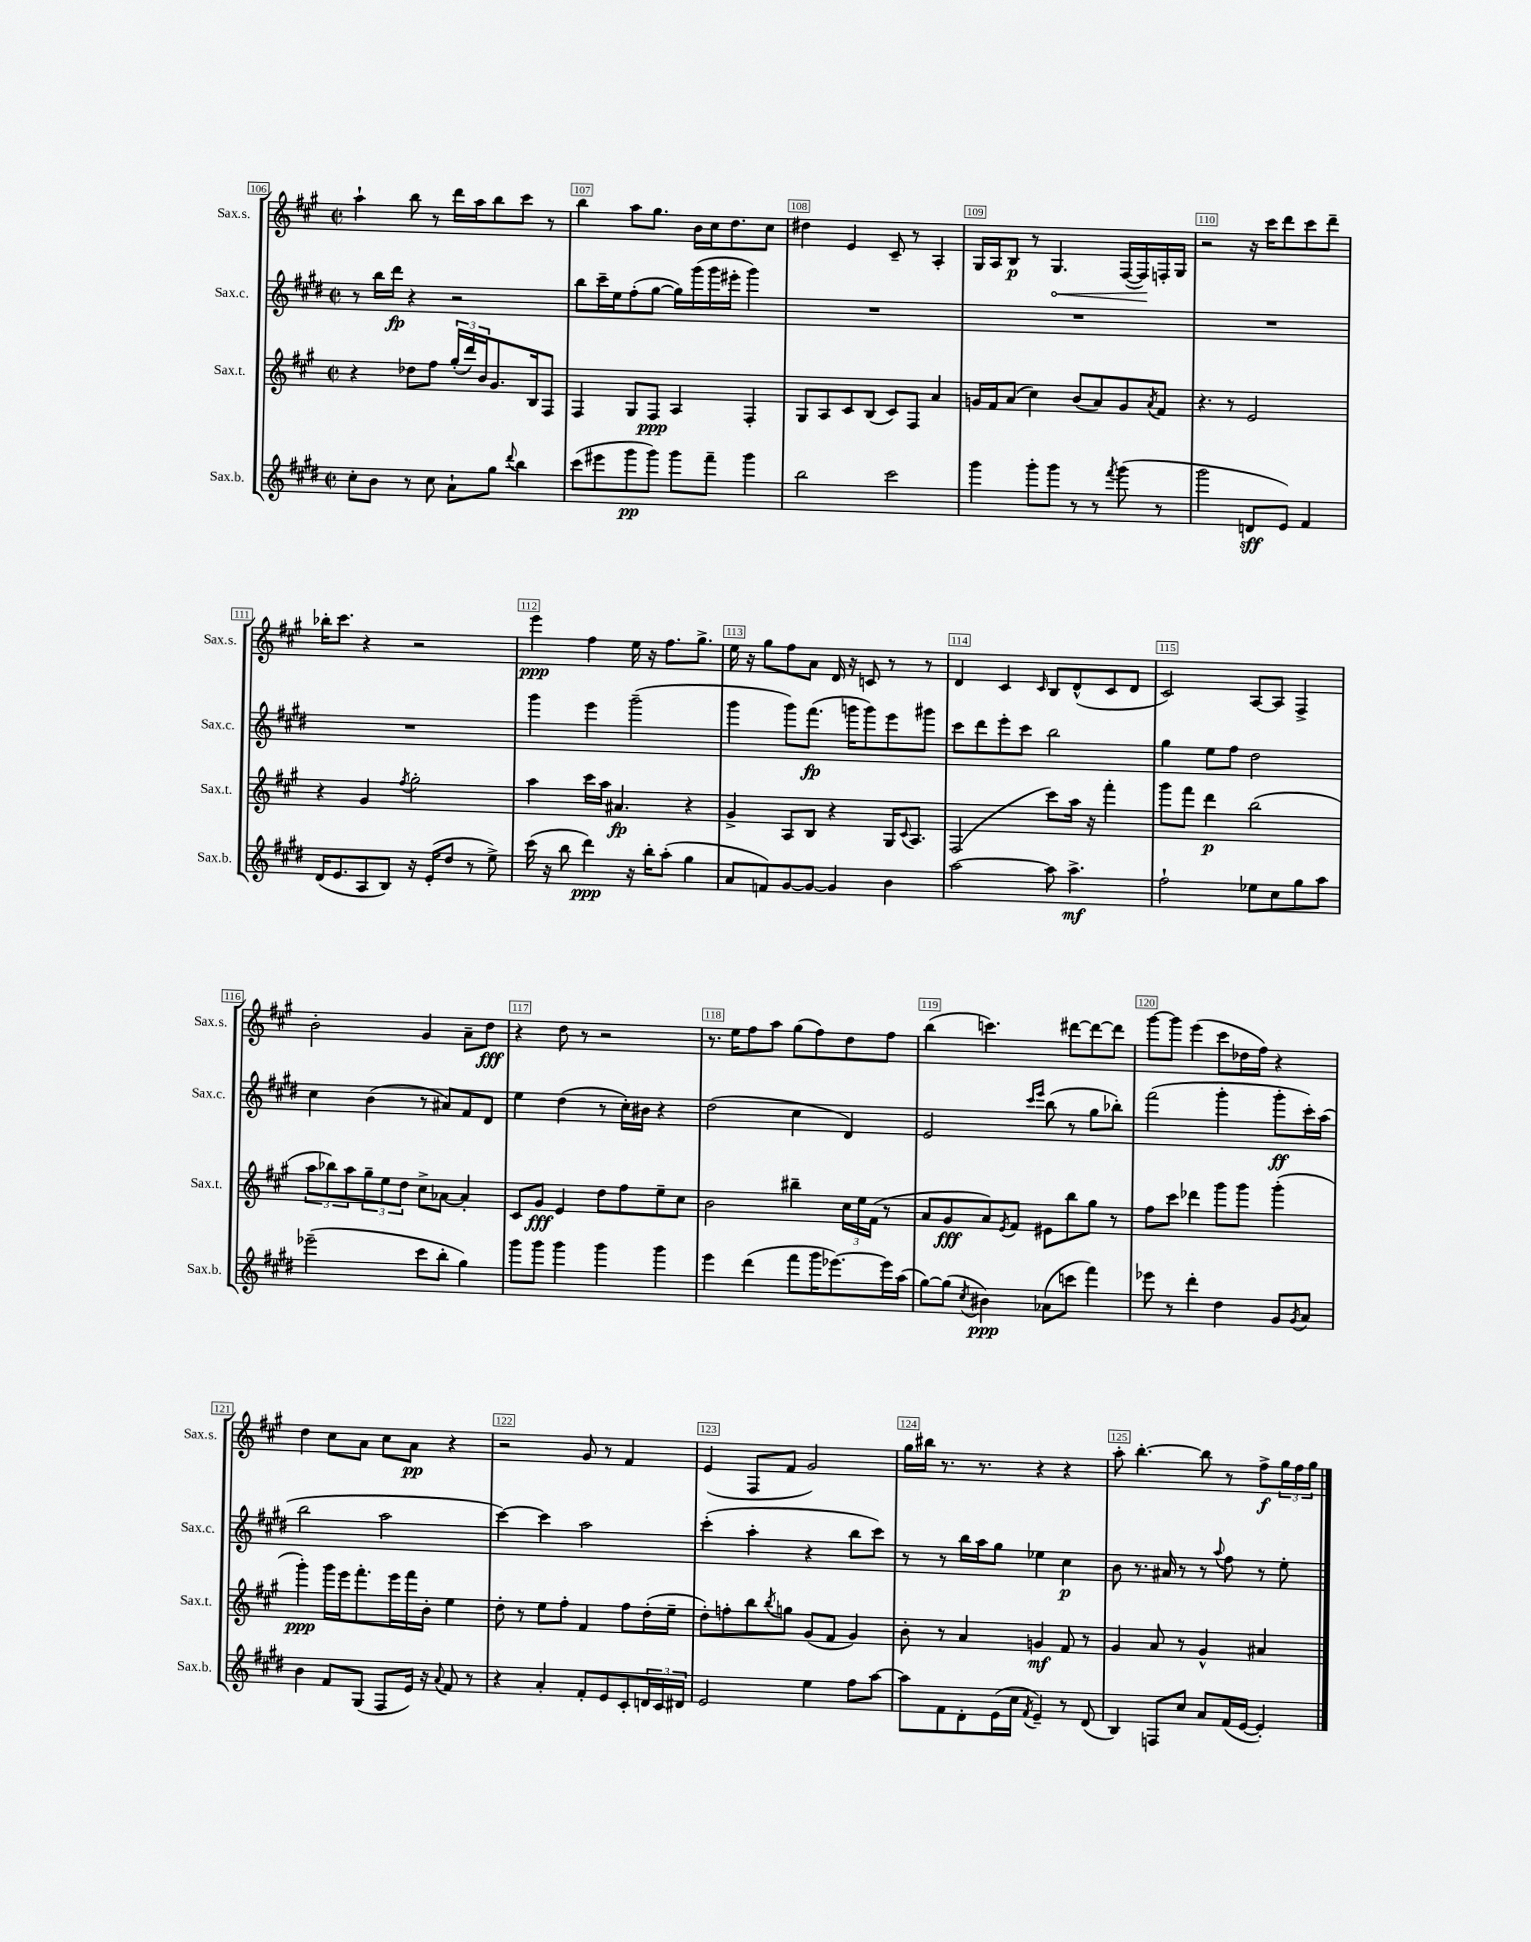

**kern	**kern	**kern	**kern
*staff4	*staff3	*staff2	*staff1
*clefG2	*clefG2	*clefG2	*clefG2
*k[f#c#g#d#]	*k[f#c#g#]	*k[f#c#g#d#]	*k[f#c#g#]
*M2/2	*M2/2	*M2/2	*M2/2
*met(c|)	*met(c|)	*met(c|)	*met(c|)
8cc#'\L	4r	8r	4aa`\
8b\J	.	16bb\LL	.
.	.	16ddd#\JJ	.
8r	8dd-\L	4r	8bb\
8cc#\	8ff#\J	.	8r
8a`\L	(24gg#'/LL	2r	16ddd\LL
.	24ddd/)	.	.
.	.	.	16aa\J
.	24b/J	.	.
8gg#\J	8.g#/	.	8bb\
8qqddd#/	.	.	.
4bb\	.	.	8ccc#\J
.	16B/k	.	.
.	8F#/J	.	8r
=	=	=	=
(8ccc#\L	4F#/	8bb\L	4bb\
8eee#\	.	16ccc#~\L	.
.	.	16ee\J	.
8ggg#\	8G#/L	(8ff#'\	8aa\L
8ggg#\J)	8F#/J	[8gg#\J	8.gg#\J
8ggg#\L	4A/	16gg#\]LL)	.
.	.	(16ggg#\	16b\LL
8fff#~\J	.	16ggg#\	16cc#\J
.	.	16eee#'\JJ	8.dd\
4ggg#\	4F#'/	4ggg#\)	.
.	.	.	8cc#\J
=	=	=	=
2bb\	8G#/L	1r	4dd#\
.	8A/	.	.
.	8c#/	.	4e/
.	(8B/J	.	.
2ccc#\	8c#/L)	.	8c#~/
.	8F#/J	.	8r
.	4a/	.	4A'/
=	=	=	=
4ggg#\	16g/LL	1r	16G#/LL
.	16f#/J	.	16A/J
.	(8a/J	.	8B/J
8ggg#'\L	4cc#\)	.	8r
8ggg#\J	.	.	4.G#/
8r	(8b/L	.	.
8r	8a/)	.	.
8qfff#/	.	.	.
(8ggg#\	8g/	.	([16F#/LL
.	.	.	16F#/])
.	8qa/	.	.
8r	8f#/J	.	16F'/
.	.	.	16G#/JJ
=	=	=	=
2ggg#\	4.r	1r	2r
.	8r	.	.
8d/L	2e/	.	16r
.	.	.	16ccc#\LK
8e/J)	.	.	8ddd\
4f#/	.	.	8ccc#\
.	.	.	8ddd~\J
=	=	=	=
(16d#/LK	4r	1r	16bb-'\LK
8.e/	.	.	8.ccc#\J
8A/	4g#/	.	4r
8B/J)	.	.	.
.	8qff#/	.	.
16r	2gg#'\	.	2r
(16e'/LK	.	.	.
8dd#/J	.	.	.
8r	.	.	.
8ee^\)	.	.	.
=	=	=	=
(16ccc#\	4aa\	4ggg#\	4eee\
16r	.	.	.
8bb\	.	.	.
4ddd#\)	16ccc#\LL	4eee\	4ff#\
.	16aa\JJ	.	.
.	4.a#/	.	.
16r	.	(2ggg#~\	16ee\
16bb'\LK	.	.	16r
(8aa'\J	.	.	8.ff#\L
4gg#\	4r	.	.
.	.	.	8.gg#^\J
=	=	=	=
8a/L	4g#^/	4ggg#\	16ee\
.	.	.	16r
8f/)	.	.	8gg#\L
[8g#/	8A/L	8ggg#\L)	8ff#\
8g#/_J	8B/J	(8.fff#\J	8a\J
4g#/]	4r	.	16d/
.	.	16ggg\LK	16r
.	.	8ggg\)	8c/
4b\	16G#/LK	8eee\	8r
.	8qqc#/	.	.
.	8.A/J	.	.
.	.	8ggg#\J	8r
=	=	=	=
[2aa\	(2F#/	8ccc#\L	4d/
.	.	8ddd#\	.
.	.	8eee'\	4c#/
.	.	8ccc#\J	.
.	.	.	16qqc#/
8aa\]	8ccc#\L)	2bb\	8B/L
4.aa^\	16aa\Jk	.	(8d^^/
.	16r	.	.
.	4fff#'\	.	8c#/
.	.	.	8d/J
=	=	=	=
2ff#`\	8ggg#\L	4gg#\	2c#/)
.	8fff#\J	.	.
.	4ddd\	8ee\L	.
.	.	8ff#\J	.
8ee-\L	(2bb\	2dd#\	[8A/L
8cc#\	.	.	8A/]J
8gg#\	.	.	4F#^/
8aa\J	.	.	.
=	=	=	=
(2eee-~\	12aa\L	4cc#\	2b'\
.	12bb-\)	.	.
.	12aa\	.	.
.	12gg#~\	(4b\	.
.	12ee\	.	.
.	12dd\J	.	.
8ccc#\L	8cc#^\L	8r	4g#/
8bb'\J	[8a-\J	8a#/L)	.
4gg#\)	4a-'/]	8f#/	8a~\L
.	.	8d#/J	8dd\J
=	=	=	=
8ggg#\L	8c#/L	4ee\	4r
8ggg#\J	8g#/J	.	.
4ggg#\	4e/	(4dd#\	8dd\
.	.	.	8r
4ggg#\	8dd\L	8r	2r
.	8ff#\	16cc#'\LL)	.
.	.	16b#\JJ	.
4ggg#\	8ee~\	4r	.
.	8cc#\J	.	.
=	=	=	=
4eee\	2b\	(2dd#\	8.r
.	.	.	16ee\LK
(4ddd#\	.	.	8ff#\
.	.	.	8aa\J
8fff#\L	4bb#~\	4cc#\	(8gg#\L
16ggg#\K	.	.	8ff#\)
[8.eee-\)	.	.	.
.	24cc#\LL	4d#/)	8dd\
.	24ee\	.	.
.	(24f#\JJ	.	.
16eee-\]L	8r	.	8ff#\J
(16aa\JJ	.	.	.
=	=	=	=
[8gg#\L)	8a/L	2e/	(4bb\
(8gg#\]J	8g#/	.	.
8qcc#/	.	.	.
4b#\)	8a/)	.	4.ccc\)
.	8qe/	.	.
.	8f#/J	.	.
.	.	16qqccc#/LL	.
.	.	16qqeee/JJ	.
(8a-\L	8e#\L	(8bb\	.
8ccc\J	8bb\	8r	[8ddd#\L
4fff#\)	8gg#\J	8gg#\L	8ddd#\_
.	8r	8bb-'\J)	8ddd#\]J
=	=	=	=
8eee-\	8ff#\L	(2fff#\	[8ggg#\L
8r	8ccc#\J	.	8ggg#\]J
4ddd#'\	4ddd-\	.	(4eee\
4dd#\	8ggg#\L	4ggg#'\	8ccc#\L
.	8ggg#\J	.	16dd-\L
.	.	.	16ff#\JJ)
8g#/L	(4ggg#'\	8ggg#'\L	4r
8qg#/	.	.	.
8a/J	.	16ccc#'\L)	.
.	.	(16aa\JJ	.
=	=	=	=
4b\	4ggg#'\)	2bb\	4dd\
8f#/L	16ggg#\LL	.	8cc#\L
.	16eee\J	.	.
(8G#/J	8.fff#'\	.	8a\J
8F#/L	.	2aa\	8cc#\L
.	16eee\L	.	.
16e/Jk)	16fff#\	.	8a\J
16r	16b'\JJ	.	.
8qqa/	.	.	.
8f#/	4ee\	.	4r
8r	.	.	.
=	=	=	=
4r	8dd'\	[4ccc#\)	2r
.	8r	.	.
4a'/	8ee\L	4ccc#\]	.
.	8ff#'\J	.	.
8f#'/L	4f#/	2aa\	8g#/
8e/	.	.	8r
8c#'/	8ff#\L	.	4f#/
24d/L	(16dd'\L	.	.
24c#/	.	.	.
.	16ee~\JJ	.	.
24d#/JJ	.	.	.
=	=	=	=
2e/	8dd'\L)	(4ccc#'\	(4e/
.	8ff'\	.	.
.	8bb\	4aa'\	8F#/L
.	8qbb/	.	.
.	8gg\J	.	8f#/J
4ee\	(8g#/L	4r	2g#/)
.	8f#/J	.	.
8ff#\L	4g#/)	8bb\L	.
[8aa\J	.	8ccc#\J)	.
=	=	=	=
8aa\]L	8b'\	8r	16gg#\LL
.	.	.	16bb#\JJ
8f#\	8r	8r	8.r
8d#'\	4a/	16bb\LL	.
.	.	16aa\J	8.r
(16e\L	.	8gg#\J	.
16cc#\JJ	.	.	.
8qf#/	.	.	.
4e~/)	4g/	4ee-\	4r
8r	8f#/	4cc#\	4r
(8d#/	8r	.	.
=	=	=	=
4B/)	4g#/	8b\	8aa'\
.	.	8.r	[4.bb'\
8F/L	8a/	.	.
.	.	16a#/	.
8cc#/J	8r	8r	.
8a/L	4g#^^/	8r	8bb\]
.	.	8qqaa/	.
(16f#/L	.	8ff#\	8r
[16e/JJ	.	.	.
4e'/])	4a#/	8r	8ff#^\L
.	.	8ee'\	24gg#\L
.	.	.	24ff#\
.	.	.	24gg#\JJ
==	==	==	==
*-	*-	*-	*-
